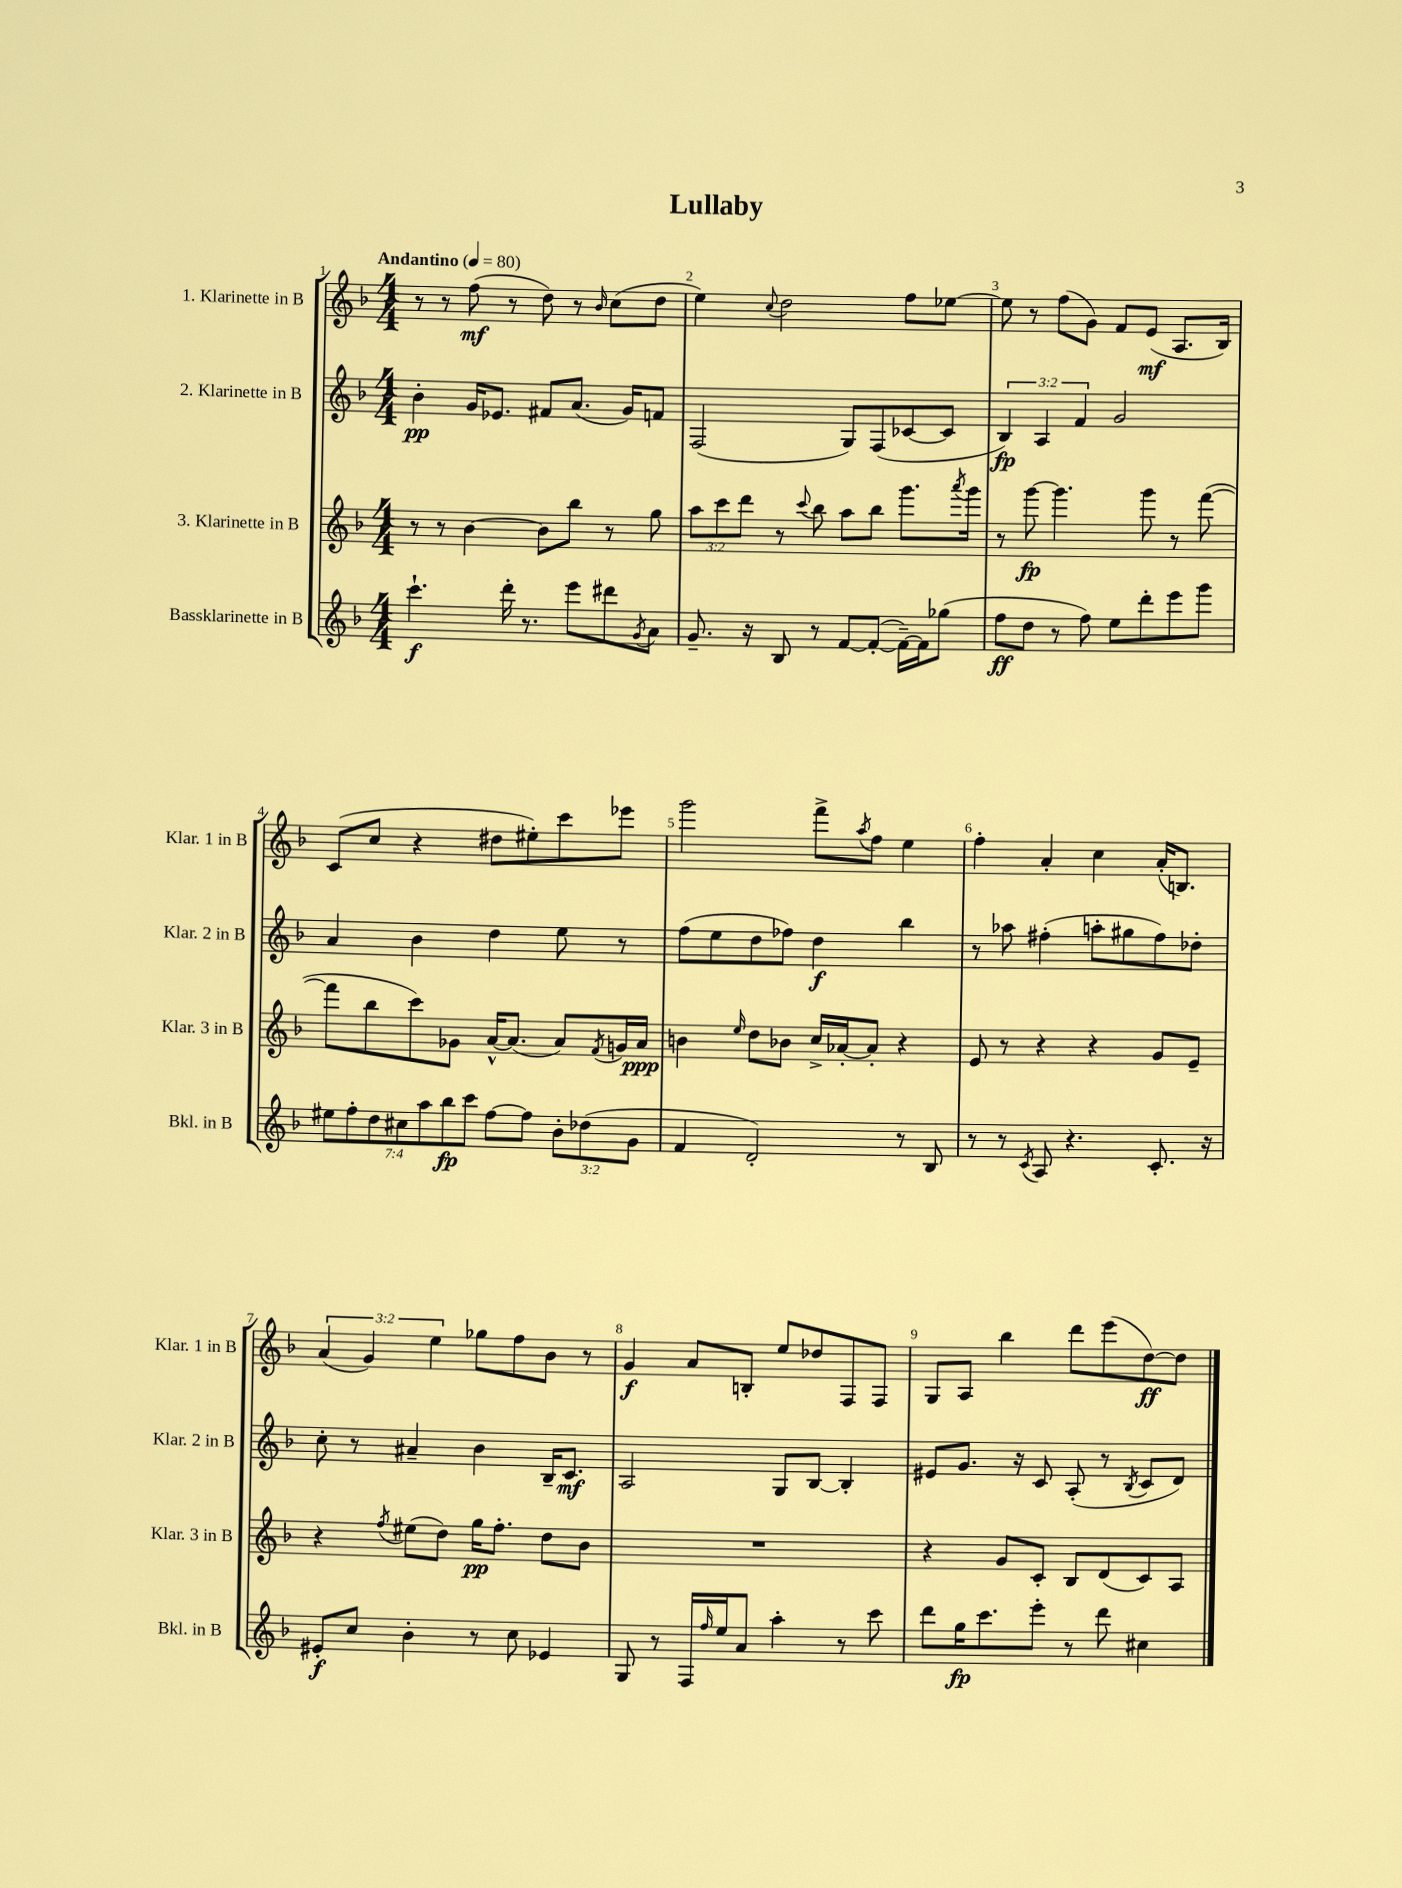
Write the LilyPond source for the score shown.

\header { title = "Lullaby" }
<<
\new StaffGroup <<
\new Staff = "s0" \with { instrumentName = "1. Klarinette in B" shortInstrumentName = "Klar. 1 in B" } {
    \clef treble \key f \major \numericTimeSignature \time 4/4 \override Staff.TupletNumber.text = #tuplet-number::calc-fraction-text \tempo "Andantino" 4 = 80
    r8 r8 f''8\mf( r8 d''8) r8 \grace { bes'16 } c''8( d''8 |
    e''4) \appoggiatura { c''8 } d''2 f''8 ees''8~ |
    ees''8 r8 f''8( g'8) f'8 e'8\mf( a8. bes16) |
    c'8( c''8 r4 dis''8 eis''8-.) c'''8 ees'''8 |
    g'''2 f'''8-> \acciaccatura { a''8 } f''8 e''4 |
    f''4-. a'4-. c''4 a'16-.( b8.) |
    \tuplet 3/2 { a'4( g'4) e''4 } ges''8 f''8 bes'8 r8 |
    g'4\f a'8 b8-. e''8 des''8 f8 f8 |
    g8 a8 bes''4 d'''8 e'''8( d''8~\ff) d''8 \bar "|." |
}
\new Staff = "s1" \with { instrumentName = "2. Klarinette in B" shortInstrumentName = "Klar. 2 in B" } {
    \clef treble \key f \major \numericTimeSignature \time 4/4 \override Staff.TupletNumber.text = #tuplet-number::calc-fraction-text
    bes'4-.\pp g'16 ees'8. fis'8 a'8.( g'16) f'8 |
    f2( g8) f8( ces'8~ ces'8 |
    \tuplet 3/2 { bes4\fp) a4 f'4 } g'2 |
    a'4 bes'4 d''4 e''8 r8 |
    f''8( e''8 d''8 fes''8) d''4\f bes''4 |
    r8 aes''8 fis''4-.( a''8-. gis''8 fis''8) des''8-. |
    c''8-. r8 ais'4-- bes'4 bes16-- c'8.\mf |
    a2 g8 bes8~ bes4-. |
    eis'8 g'8. r16 c'8 a8-.( r8 \acciaccatura { bes8 } c'8 d'8) \bar "|." |
}
\new Staff = "s2" \with { instrumentName = "3. Klarinette in B" shortInstrumentName = "Klar. 3 in B" } {
    \clef treble \key f \major \numericTimeSignature \time 4/4 \override Staff.TupletNumber.text = #tuplet-number::calc-fraction-text
    r8 r8 bes'4~ bes'8 bes''8 r8 g''8 |
    \tuplet 3/2 { a''8 c'''8 d'''8 } r8 \appoggiatura { c'''8 } bes''8 a''8 bes''8 g'''8. \acciaccatura { a'''8 } g'''16 |
    r8 g'''8~\fp g'''4. g'''8 r8 f'''8~( |
    f'''8 bes''8 c'''8) ges'8 a'16~-^ a'8.( a'8) \acciaccatura { f'8 } g'16 a'16\ppp |
    b'4 \grace { e''16 } d''8 bes'8 c''16-> aes'16~-. aes'8-. r4 |
    e'8 r8 r4 r4 g'8 e'8-- |
    r4 \acciaccatura { f''8 } eis''8( d''8) g''16\pp f''8.-. d''8 bes'8 |
    R1 |
    r4 g'8 c'8-. bes8 d'8( c'8) a8 \bar "|." |
}
\new Staff = "s3" \with { instrumentName = "Bassklarinette in B" shortInstrumentName = "Bkl. in B" } {
    \clef treble \key f \major \numericTimeSignature \time 4/4 \override Staff.TupletNumber.text = #tuplet-number::calc-fraction-text
    c'''4.-!\f d'''16-. r8. e'''8 dis'''8 \acciaccatura { g'8 } a'8 |
    g'8.-- r16 bes8 r8 f'8~ f'8~-.( f'16~--) f'16 ges''8( |
    f''8\ff d''8 r8 f''8) e''8 d'''8-. e'''8 g'''8 |
    \tuplet 7/4 { eis''8 f''8-. d''8 cis''8 a''8 bes''8\fp c'''8 } f''8~ f''8 \tuplet 3/2 { bes'8-. des''8( g'8 } |
    f'4 d'2-.) r8 bes8 |
    r8 r8 \acciaccatura { c'8 } a8 r4. c'8.-. r16 |
    eis'8-.\f c''8 bes'4-. r8 c''8 ees'4 |
    g8 r8 f16 \grace { f''16 } e''16 a'8 a''4-. r8 c'''8 |
    d'''8 g''16\fp c'''8. e'''8-. r8 d'''8 cis''4 \bar "|." |
}
>>
>>
\layout { \context { \Score \override BarNumber.break-visibility = ##(#f #t #t) barNumberVisibility = #all-bar-numbers-visible } }
